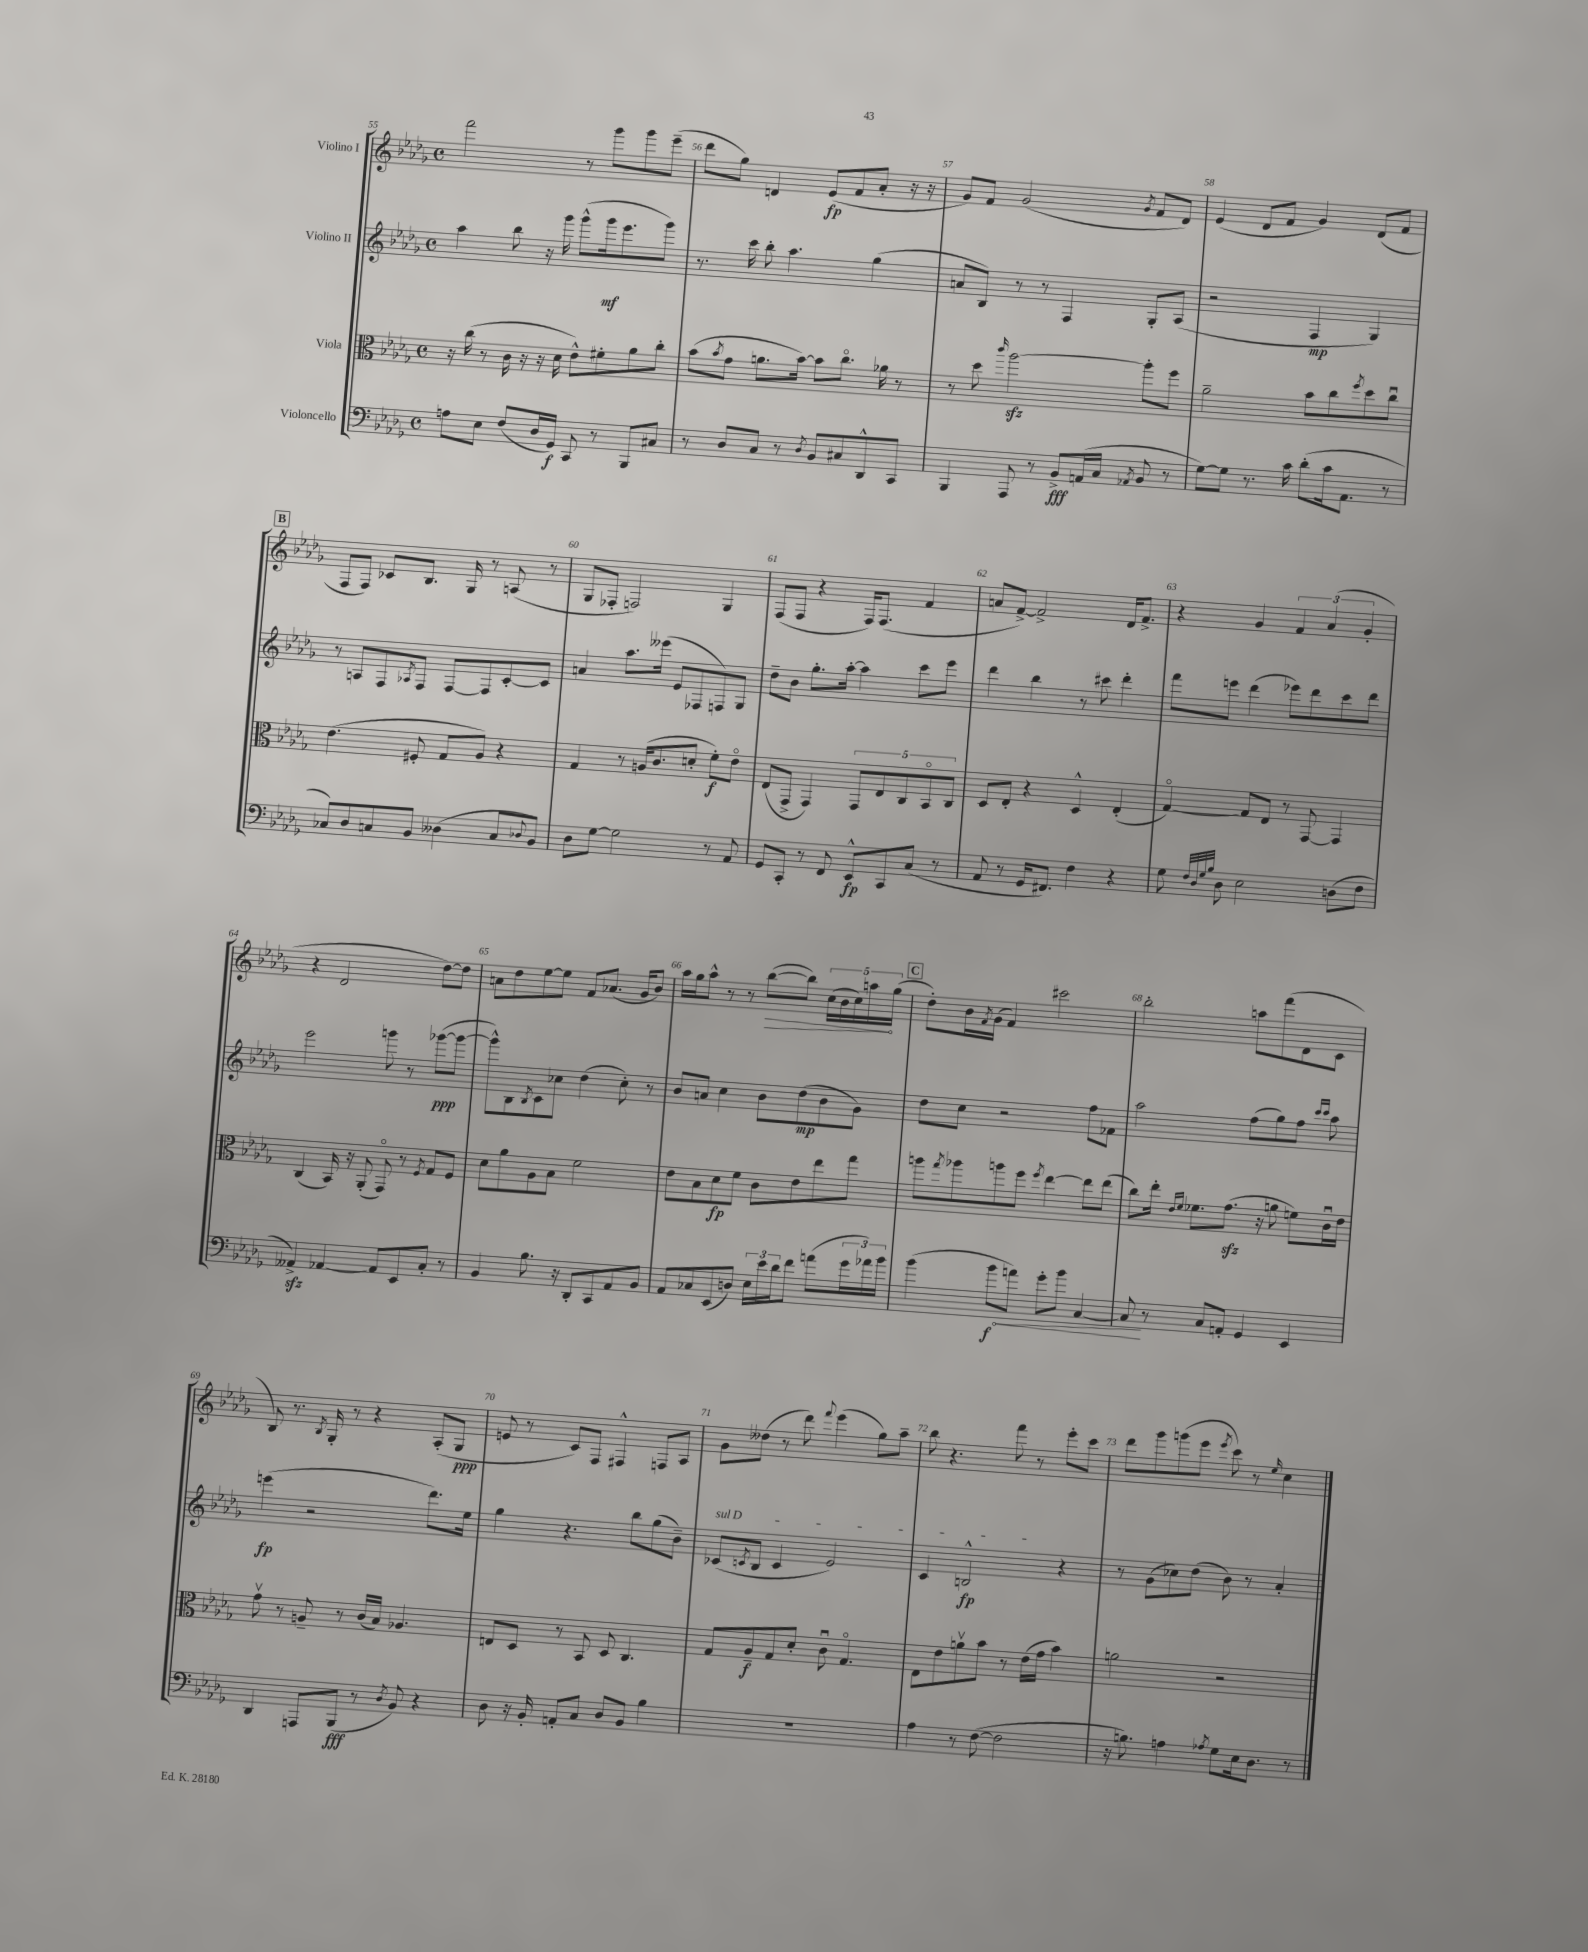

**kern	**kern	**kern	**kern
*staff4	*staff3	*staff2	*staff1
*clefF4	*clefC3	*clefG2	*clefG2
*k[b-e-a-d-g-]	*k[b-e-a-d-g-]	*k[b-e-a-d-g-]	*k[b-e-a-d-g-]
*M4/4	*M4/4	*M4/4	*M4/4
*met(c)	*met(c)	*met(c)	*met(c)
8A\L	16r	4aa-\	2fff\
.	(16cc\	.	.
8E-\J	8r	.	.
(8F/L	16c\	8bb-\	.
.	16r	.	.
16D-/L	16r	16r	.
16GG-/JJ)	16d-\	16ggg-\	.
8CC/	8e-^^\L)	(8ggg-^^\L	8r
8r	8f#'\	16ggg-\k	8ggg-\L
.	.	8.eee-\	.
8BBB-/L	8a-\	.	8ggg-\
8C#/J	8cc'\J	8ggg-\J)	(8eee-~\J
=	=	=	=
8r	(8b-\L	8.r	8ddd-\L
.	8qb-/	.	.
8D-/L	8g-\J	.	8gg-\J)
.	.	16ccc\	.
8C/J	8.a\L	8bb-'\	4d/
8r	.	4.aa-\	.
.	[16b-\Jk)	.	.
8qD-/	.	.	.
8BB-/L	8b-\]L	.	(8e-/L
8C#/	8.cco\J	.	8f/
8DD-^^/	.	(4gg-\	8a-'/J
.	16a-\	.	.
8CC/J	8r	.	16r
.	.	.	16r
=	=	=	=
4BBB-/	8r	8a/L	8g-/L)
.	8dd-\	8B-/J)	8f/J
.	16qqccc/	.	.
8AAA-/	[2aa-\	8r	(2g-/
8r	.	8r	.
8BB-^/L	.	4F/	.
(16AA/L	.	.	.
16C/JJ	.	.	.
8qAA-/	.	.	8qg-/
8BB-/	8aa-'\]L	8G-'/L	8f/L
8r	8ff\J	(8A-/J	8d-/J)
=	=	=	=
[8G-\L)	2a-~\	2r	(4e-/
8G-\]J	.	.	.
8.r	.	.	8d-/L
.	.	.	8f/J
16c\	.	.	.
(8d-'\L	8b-\L	4F/	4g-/)
16c\k	8cc\	.	.
8.AA-\J	.	.	.
.	8qff/	.	.
.	8dd-\	4G-/)	(8d-/L
8r	8ccu\J	.	8f/J
=	=	=	=
8C-/L)	(4.e-\	8r	8F/L
8D-/	.	8A/L	8F/J)
8C/	.	8F/	8c-/L
.	.	8qA-/	.
8BB-/J	8F#'/	8F/J	8.B-/J
(4D--\	8G-/L	[8F/L	.
.	.	.	16G-/
.	8A-/J)	8F/]	8r
8C/L	4r	[8c'/	(8A/
8qqD-/	.	.	.
8BB-/J)	.	8c/]J	8r
=	=	=	=
8D-\L	4G-/	4a/	8G-/L
[8G-\J	.	.	8F-'/J
2G-\]	8r	8.aa-\L	2F/)
.	(16A/LK	.	.
.	8.c/	(16eee--\Jk	.
.	.	8e-/L	.
.	8d'/J	8F-/	.
8r	8f'\L)	8F/)	4G-/
8AA-/	8e-o\J	8G-/J	.
=	=	=	=
8GG-/L	(8E-/L	8dd-~\L	(8F/L
8CC'/J	8GG-^/J	8b-\J	8F/J
8r	4GG-/)	8.gg-'\L	4r
8FF/	.	.	.
.	.	[16aa-'\Jk	.
8EE-^^/L	10GG-/L	4aa-\]	16F/LK)
.	.	.	(8.F/J
.	10E-/	.	.
8CC/	.	.	.
.	10C/	.	.
(8C/J	.	8ccc\L	4f/
.	10BB-o/	.	.
8r	.	8eee-\J	.
.	10C/J	.	.
=	=	=	=
8AA-/	8D-/L	4ddd-\	8a/L
8r	8E-'/J	.	[8f^/J)
16GG-/LK	4r	4bb-\	2f^/]
8.FF#/J)	.	.	.
4F\	4D-^^/	8r	.
.	.	8ccc#\	.
4r	(4E-'/	4ddd-'\	16d-/LK
.	.	.	8.f^/J
=	=	=	=
8G-\	[4G-o/)	8fff\L	4r
32qqF/LLL	.	.	.
32qqD-/	.	.	.
32qqG-/	.	.	.
32qqB-/JJJ	.	.	.
8D-\	.	8eee\J	.
2E-\	8G-/]L	(4ddd-\	4g-/
.	8E-/J	.	.
.	8r	8eee-\L)	6f/
.	[8GG-/	8ddd-\	.
.	.	.	(6a-/
(8D\L	4GG-/]	8ccc\	.
.	.	.	6g-'/
8F\J	.	8ddd-\J	.
=	=	=	=
4AA--^/)	(4C/	2eee-\	4r
[4AA-/	16BB-/)	.	2d-/
.	16r	.	.
.	(8AA-'/	.	.
8AA-/]L	8GG-o/)	8ggg\	.
8EE-/	8r	8r	.
.	8qF/	.	.
8C'/J	8G-/L	([8ggg-\L	[8dd-\L)
8r	8F/J	8ggg-\_J	8dd-\]J
=	=	=	=
4BB-/	8d-\L	8ggg-^^\]L)	8a\L
.	8a-\	8B-\	8dd-\
.	.	8qB-/	.
8.B-\	8A-\	8c\	[8ee-\
.	8B-\J	8cc-\J	8ee-\]J
16r	.	.	.
8DD-'/L	2f\	(4dd-\	8f/L
8CC/	.	.	(8.a-/J
8AA-/	.	8cc-'\)	.
.	.	.	16g-/LK
8BB-/J	.	8r	8b-/J)
=	=	=	=
8AA-/L	8e-\L	8b-/L	16aa-\LL
.	.	.	16gg-\J
8C-/	8B-\	8a/J	8aa-^^\J
(8EE-/	8d-\	4cc\	8r
8D/J)	8f\J	.	8r
24E-\LL	8c\L	8b-\L	([8bb-\L
24e-\	.	.	.
24d-\J	.	.	.
8f\J	8e-\	(8dd-\	8bb-\]J)
(8a\L	8ee-\	8b-\	(20cc\LL
.	.	.	20b-\
.	.	.	20cc\)
24g-\L	8gg-\J	8g-\J)	.
.	.	.	20aa\
24a-\)	.	.	.
.	.	.	(20gg-\JJ
24b-\JJ	.	.	.
=	=	=	=
(4b-\	8aa\L	8dd-\L	8dd-'\L)
.	8qgg-/	.	.
.	8aa-\	8cc\J	16b-\L
.	.	.	8qf/
.	.	.	(16g-\JJ
8b-\L	8aa\	2r	4f/)
8a\J)	8ff\J	.	.
.	8qff/	.	.
8g-'\L	[4ee-\	.	2ccc#\
8b-\J	.	.	.
[4C/	8ee-\]L	8ff\L	.
.	(8ee-\J	8f-\J	.
=	=	=	=
8C/]	8cc\L)	2aa-\	2bb-'\
8r	16ee-'\Jk	.	.
.	16qqe-/LL	.	.
.	16qqf/JJ	.	.
.	8.f-\L	.	.
8C/L	.	.	.
8AA'/J	(8.g-\J	.	.
4GG-/	.	(8ff\L	8aa\L
.	16r	.	.
.	8a\	8gg-\)	(8fff\
4EE-/	8f\L)	8ff\J	8d-\
.	.	16qqccc/LL	.
.	.	16qqccc/JJ	.
.	16cu\L	8aa-\	8c\J
.	16e-\JJ	.	.
=	=	=	=
4DD-/	8g-v\	(4eee\	8B-/)
.	8r	.	8.r
8AAA/L	8A~/	2r	.
.	.	.	8qB-/
.	.	.	16G-'/
(8BBB-/J	8r	.	8r
8r	(16c/LL	.	4r
.	16B-/JJ)	.	.
8qD-/	.	.	.
8BB-/)	4.A-/	.	.
4r	.	8.ddd-\L)	(8A-'/L
.	.	.	8G-/J
.	.	16ee-\Jk	.
=	=	=	=
8D-\	8E/L	4gg-\	8e/
16r	8D-/J	.	8r
16BB-'/	.	.	.
8AA'/L	8r	4.r	8c/L)
8C/J	8BB-/	.	8F/J
8D-/L	8D-/	.	4F#^^/
8BB-/J	4.C/	8bb-\L	.
4B-\	.	(8gg-\	8F/L
.	.	8b-~\J)	8A-/J
=	=	=	=
1r	8G-/L	(8c-/L	8g-\L
.	.	8qc/	.
.	8A-~/	8B-/J	(8dd--\J
.	8G-/	4c/	8r
.	8d-'/J	.	8ddd-\)
.	.	.	8qqfff/
.	8cu\	2e-/)	(4eee-\
.	4.G-o/	.	.
.	.	.	8gg-\L)
.	.	.	8aa-~\J
=	=	=	=
4A-\	8E-\L	4c/	8bb-\
.	8e-\	.	4.r
8r	8av\	2B^^/	.
([8F\	8b-\J	.	.
2F\]	8r	.	8fff\
.	(16e-\LL	.	8r
.	16g-\JJ	.	.
.	4b-\)	4r	8eee-'\L
.	.	.	8ccc\J
=	=	=	=
16r	2a\	8r	8ddd-\L
8.B\)	.	.	.
.	.	(8g-\L	8ggg-\
4A\	.	8cc-\)	(8ggg\
.	.	(8dd-\J	8eee-\J
8qA-/	.	.	8qeee-/
8G-\L	2r	8b-\)	8ccc\)
16E-\k	.	8r	8r
8.D-\J	.	.	.
.	.	.	16qqee-/
.	.	4a-'/	4cc\
8r	.	.	.
==	==	==	==
*-	*-	*-	*-
